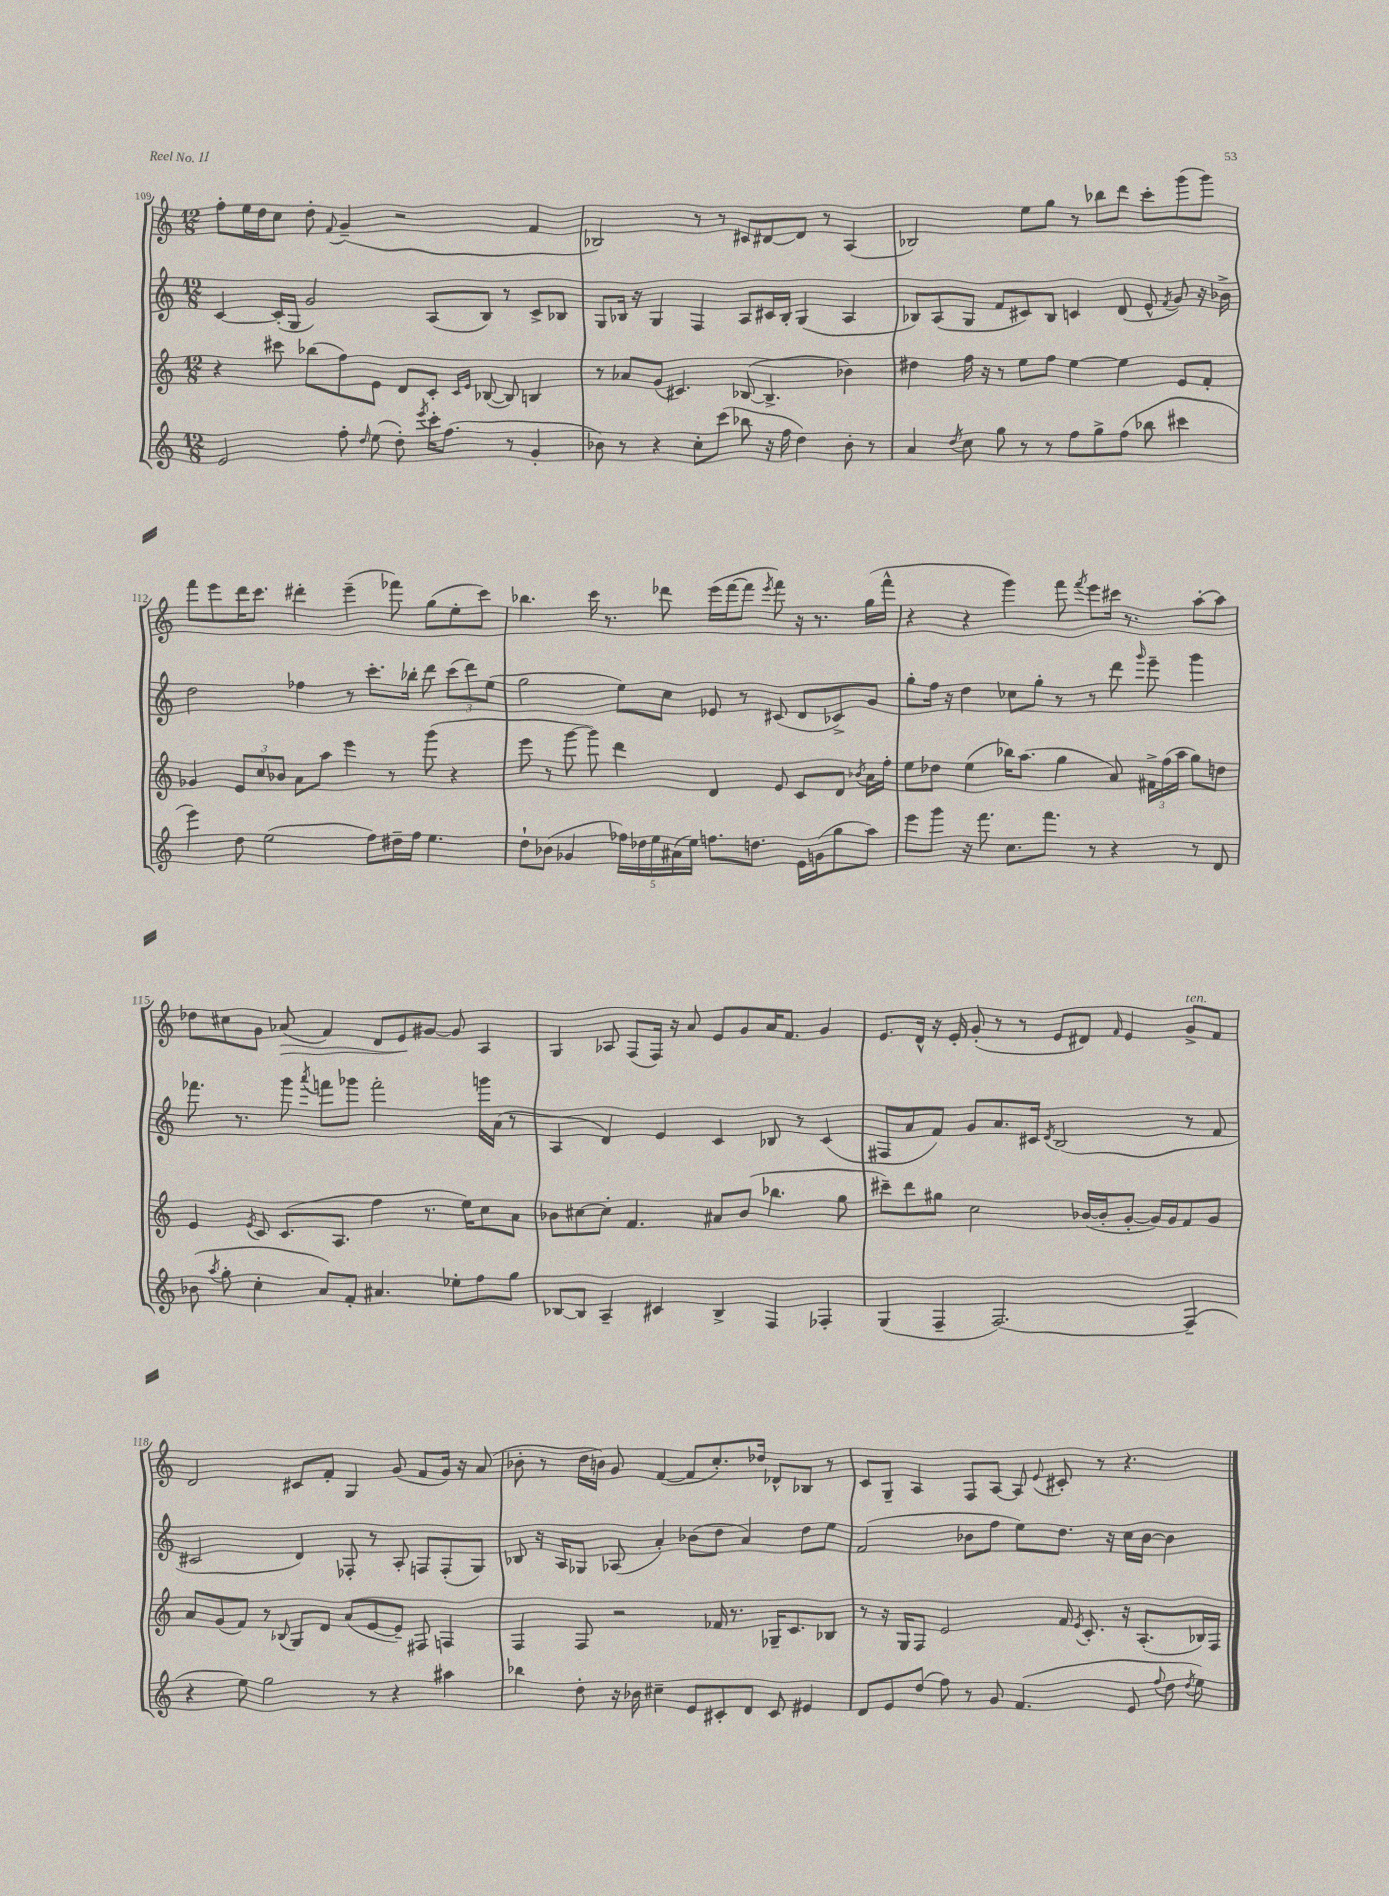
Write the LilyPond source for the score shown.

<<
\new StaffGroup <<
\new Staff = "s0" {
    \clef treble \key c \major \numericTimeSignature \time 12/8
    \autoBeamOff f''8[-. e''16 d''16 c''8] d''8-. \appoggiatura { f'8 } g'4--( r2 f'4 |
    bes2) r8 r8 cis'8[ dis'8~ dis'8] r8 a4( |
    bes2) e''8[ g''8] r8 bes''8[ d'''8] c'''8[-. g'''8( g'''8]) |
    f'''8[ e'''8 d'''16 c'''8.] dis'''4-. e'''4--( fes'''8) g''8[( e''8-. c'''8]) |
    bes''4. c'''16 r8. des'''8 e'''16[( f'''16~ f'''8] \acciaccatura { e'''8 } f'''8) r16 r8. g''16[( f'''16]-^ |
    r4 r4 g'''4) f'''8 \acciaccatura { f'''8 } e'''8[ cis'''16] r8. a''8[~-. a''8] |
    des''8[ cis''8 g'8] aes'8\>( f'4) d'8[ e'8\! gis'8]~ gis'8 a4 |
    g4 aes8 f8[( f16]) r16 a'8 e'8[ g'8 a'16 f'8.] g'4 |
    e'8.[ d'16]-^ r16 e'16-. g'8-.( r8 r8 e'8[ dis'8]) \grace { f'16 } e'4 g'8[->^\markup { \italic "ten." } f'8] |
    d'2 cis'8[ f'8]-. g4 g'8( f'8[ g'16]) r16 a'8( |
    bes'8-. r8 d''16[ b'16]) g'8 f'4~( f'8[ c''8.-.) des''16] des'8[-^ bes8] r8 |
    c'8[ g8]-- a4 f8[ a8]~ a8 \appoggiatura { e'8 } cis'8-. r8 r4. \bar "|." |
}
\new Staff = "s1" {
    \clef treble \key c \major \numericTimeSignature \time 12/8
    \autoBeamOff c'4~ c'16[-.( g16] g'2) a8[( b8]) r8 c'8[-> bes8] |
    g8[ bes16] r16 g4 f4 a8[ cis'16 bes16]-. g4( a4 |
    bes8[) a8( g8] f'8[ cis'8) bes8] c'4 d'8( e'8-^ \acciaccatura { f'8 } g'8) r16 bes'16-> |
    d''2 fes''4 r8 c'''8.[-. bes''16]-. d'''8 \tuplet 3/2 { c'''8[( d'''8) e''8]( } |
    g''2 e''8[) c''8] ees'8 r8 cis'8( d'8[ ces'8->) g'8] |
    g''8[-. f''16] r16 d''4 ces''8[ g''8]-. r8 r8 d'''8 \grace { g'''16 } e'''8-- g'''4 |
    fes'''8. r8. g'''8 \acciaccatura { a'''8 } f'''8[ ges'''8] f'''2-. g'''16[ a'16]( r8 |
    a4 d'4) e'4 c'4 bes8 r8 c'4( |
    fis8[ a'8 f'8]) g'8[ a'8. cis'16] \acciaccatura { d'8 } b2( r8 f'8 |
    cis'2 d'4) fes8-. r8 a8-. f8[ f8-.( g8]) |
    bes8 r16 a16[ ges8] aes8( a'4-.) bes'8[( d''8] a'4) d''8[ e''8] |
    f'2( bes'8[ f''8] e''8[) d''8.] r16 c''16[ bes'16]~ bes'4 \bar "|." |
}
\new Staff = "s2" {
    \clef treble \key c \major \numericTimeSignature \time 12/8
    \autoBeamOff r4 cis'''8 bes''8[( f''8) e'8] d'8[ c'8]-. \grace { c'16[ e'16] } bes8~( bes8) b4 |
    r8 aes'8[ g'8]( cis'4.) bes8~( bes4.-> bes'4) |
    dis''4 f''16 r16 r8 e''8[ f''8] e''4~ e''4 e'8[ f'8]-. |
    ges'4 \tuplet 3/2 { e'8[ c''8 bes'8] } a'8[ a''8] e'''4 r8 g'''8( r4 |
    e'''8 r8 g'''8~ g'''8) d'''4 d'4 e'8 c'8[ d'8] \acciaccatura { bes'8 } a'16[ f''16]-. |
    e''8[ des''8] e''4( bes''16[) a''8.]( g''4 a'8) \tuplet 3/2 { fis'16[-> f''16( a''16] } g''8[) d''8] |
    e'4 \acciaccatura { e'8 } c'8 c'8.[( a8.] f''4 r8. e''16[) c''8 a'8] |
    bes'8[ cis''8~ cis''8]-. f'4. ais'8[ bes'8]( bes''4. g''8 |
    cis'''8[--) d'''8 gis''8] c''2 bes'16[~( bes'16-. g'8]~-. g'16[) g'16 f'8 g'8] |
    a'8[ g'8( f'8]) r8 \appoggiatura { bes8 } g8[ d'8] a'8[( e'8~ e'8]--) fis8 f4 |
    f4 f8 r2 fes'16 r8. ges16[-- c'8. bes8] |
    r8 r16 g16[ f8] e'2 f'16 \acciaccatura { e'8 } c'8.-. r16 a8.[-.( bes16) f16] \bar "|." |
}
\new Staff = "s3" {
    \clef treble \key c \major \numericTimeSignature \time 12/8
    \autoBeamOff e'2 f''8-. \grace { d''16 } e''8( d''8-.) \acciaccatura { e'''8 } c'''16[-. f''8.]( r8 g'4-. |
    bes'8) r8 r4 c''8[-. c'''8]( bes''8 r16 f''16 d''4) bes'8-. r8 |
    a'4 \acciaccatura { d''8 } c''8 g''8 r8 r8 f''8[ g''8-> f''8]( bes''8 cis'''4 |
    e'''4) d''8 e''2( f''8[) dis''16-- f''16] e''4. |
    d''8[-! bes'8]( ges'4 \tuplet 5/4 { fes''16[) des''16 e''16 ais'16( e''16]) } f''8.[ d''8.] e'16[ g'16( g''8 a''8]) |
    e'''8[ g'''8] r16 f'''8. c''8.[ f'''8.] r8 r4 r8 d'8 |
    bes'8( \acciaccatura { a''8 } g''8-. c''4-. a'8[) f'8]-. ais'4. ees''8[-. f''8 g''8] |
    bes8[~ bes8] a4-- cis'4 bes4-> f4 fes4-. |
    g4( f4-- f2.~) f4--( |
    r4 e''8) g''2 r8 r4 ais''4 |
    bes''4 d''8-. r16 bes'16 cis''4-- e'8[ cis'8-. d'8] cis'8 eis'4 |
    d'8[ e'8 d''8]( f''8) r8 g'8 f'4.( e'8 \appoggiatura { f''8 } d''8 \acciaccatura { d''8 } e''8) \bar "|." |
}
>>
>>
\layout { \context { \Score currentBarNumber = #109 } }
